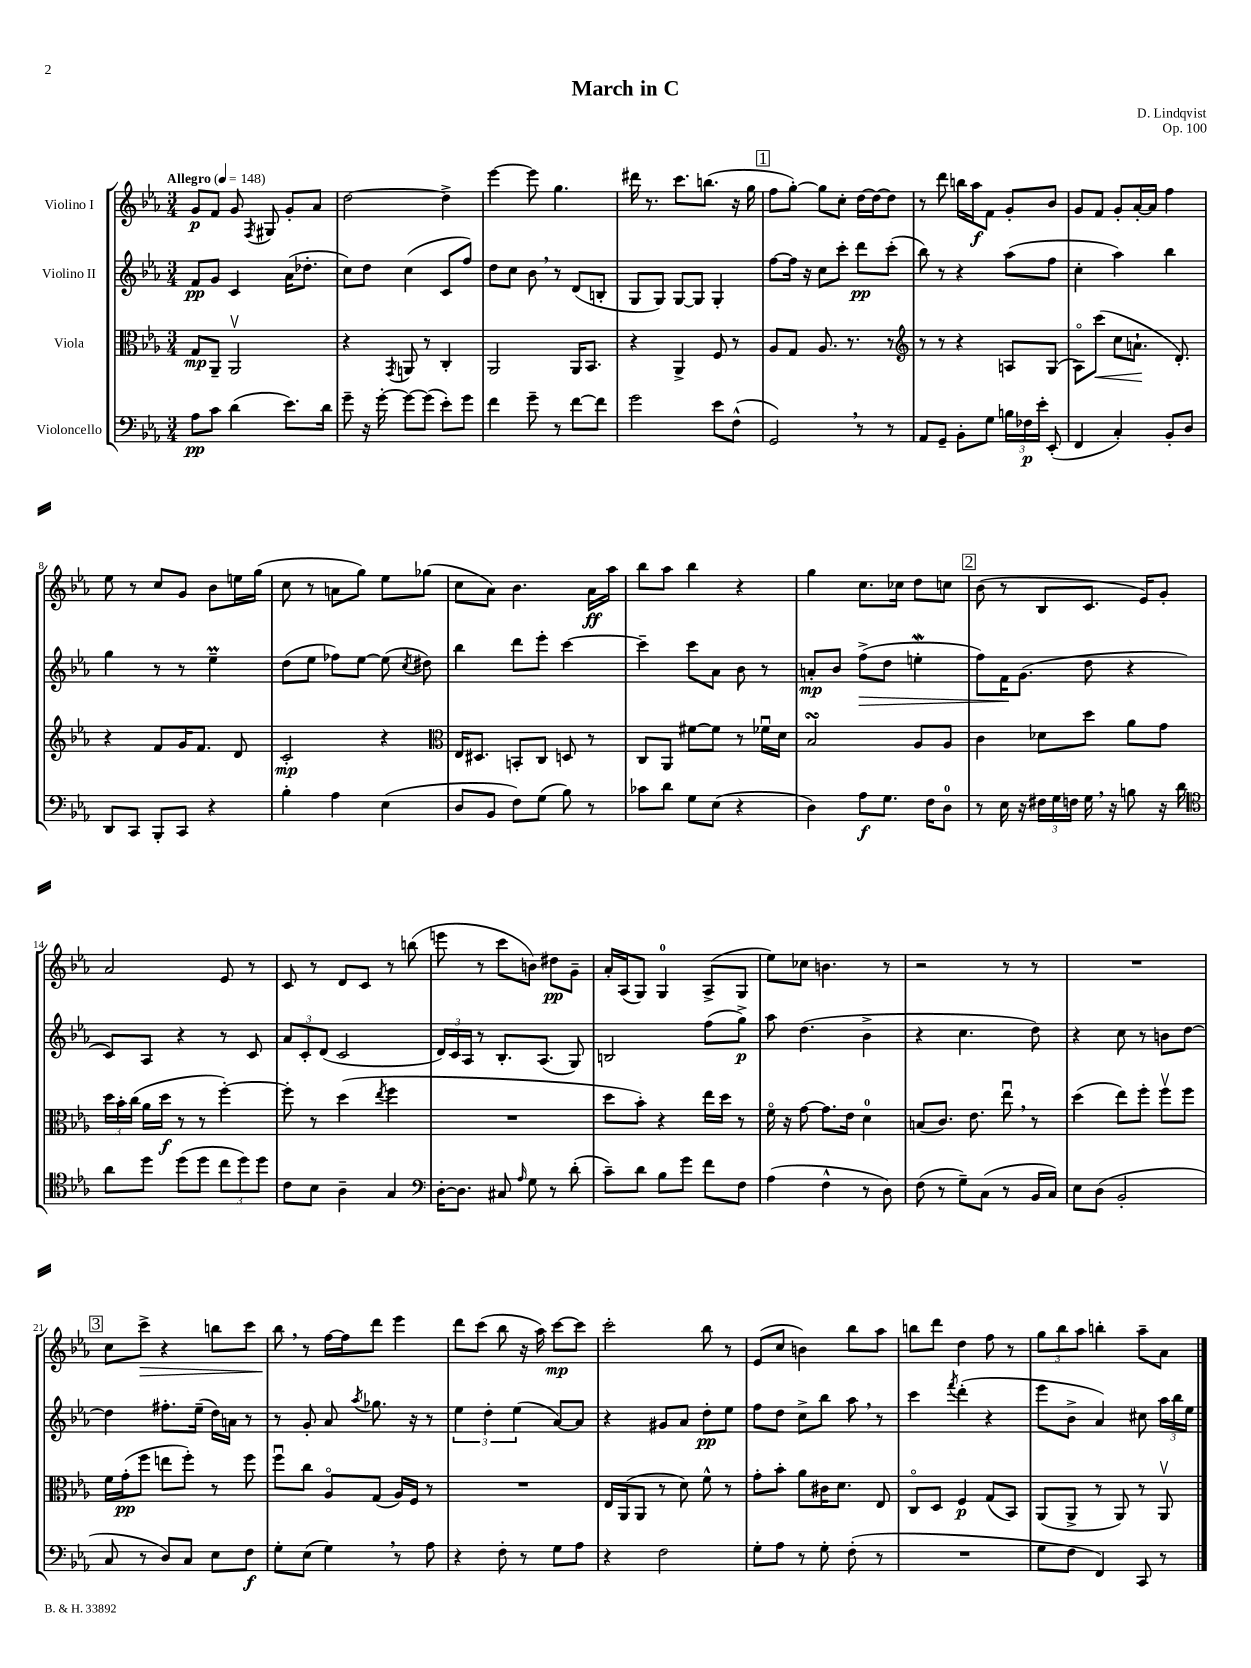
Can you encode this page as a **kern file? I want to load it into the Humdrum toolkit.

**kern	**kern	**kern	**kern
*staff4	*staff3	*staff2	*staff1
*clefF4	*clefC3	*clefG2	*clefG2
*k[b-e-a-]	*k[b-e-a-]	*k[b-e-a-]	*k[b-e-a-]
*M3/4	*M3/4	*M3/4	*M3/4
*MM148	*MM148	*MM148	*MM148
8A-	8G	8f	8g
8c	8AA-~	8g	8f
(4d	2AA-v	4c	8g
.	.	.	8qF
.	.	.	8G#
8.e-)	.	(16a-	8g'
.	.	8.dd-'	.
.	.	.	8a-
16d	.	.	.
=	=	=	=
8g~	4r	8cc)	[2dd
16r	.	8dd	.
[16g'	.	.	.
.	8qGG	.	.
8g_	8AA	(4cc	.
(8g]	8r	.	.
8e-')	4C'	8c	4dd^]
8g	.	8ff)	.
=	=	=	=
4f	2AA-	8dd	[4eee-
.	.	8cc	.
8g~	.	8b-	8eee-]
8r	.	8r	4.gg
[8f	16AA-	(8d	.
.	8.BB-	.	.
8f]	.	8B'	.
=	=	=	=
2g	4r	8G	16ddd#
.	.	.	8.r
.	.	8G)	.
.	4AA-^	[8G	8.ccc
.	.	8G]	.
.	.	.	(8.bb
8e-	8F	4G'	.
(8F^^	8r	.	16r
.	.	.	16gg
=	=	=	=
2GG)	8A-	[8ff	8ff
.	8G	16ff]	[8gg')
.	.	16r	.
.	8.A-	8cc	8gg]
.	.	8ccc'	8cc'
.	8.r	.	.
8r	.	8ddd	[16dd
.	.	.	16dd_
8r	8r	(8ccc'	8dd]
=	=	=	=
*	*clefG2	*	*
8AA-	8r	8bb-)	8r
8GG~	8r	8r	8ddd
8BB-'	4r	4r	16bb
.	.	.	16aa-
8G	.	.	8f
24B	8A	(8aa-	8g'
24F-	.	.	.
24e-'	.	.	.
(8EE-'	(8G	8ff	8b-
=	=	=	=
4FF	8A-o)	4cc'	8g
.	(8ccc	.	8f
4C')	8cc	4aa-)	8g'
.	8.a`	.	[16a-'
.	.	.	16a-]
8BB-'	.	4bb-	4ff
.	8.d')	.	.
8D	.	.	.
=	=	=	=
8DD	4r	4gg	8ee-
8CC	.	.	8r
8BBB-'	8f	8r	8cc
8CC	16g	8r	8g
.	8.f	.	.
4r	.	4ee-~	8b-
.	8d	.	16ee
.	.	.	(16gg
=	=	=	=
4B-'	2c'	(8dd	8cc
.	.	8ee-	8r
4A-	.	8ff-)	8a
.	.	[8ee-	8gg)
(4E-	4r	(8ee-]	8ee-
.	.	8qcc	.
.	.	8dd#)	(8gg-
=	=	=	=
*	*clefC3	*	*
8D	16E-	4bb-	8cc
.	8.D#	.	.
8BB-	.	.	8a-)
8F)	8BB'	8ddd	4.b-
(8G	8C	8eee-'	.
8B-)	8D	[4ccc	.
8r	8r	.	16a-
.	.	.	16aa-
=	=	=	=
8c-	8C	4ccc~]	8bb-
8d	8AA-	.	8aa-
8G	[8f#	8ccc	4bb-
(8E-	8f#]	8a-	.
4r	8r	8b-	4r
.	16f-u	8r	.
.	16d	.	.
=	=	=	=
4D)	2B-	8a'	4gg
.	.	8b-	.
8A-	.	(8ff^	8.cc
8.G	.	8dd	.
.	.	.	16cc-
.	8A-	4ee'	8dd
16F	.	.	.
8D	8A-	.	8cc
=	=	=	=
8r	4c	8ff)	(8b-
16E-	.	16f	8r
16r	.	(8.g	.
24F#	8d-	.	8B-
24G	.	.	.
24F	.	.	.
16G	8dd	8dd	8.c
16r	.	.	.
8B	8a-	4r	.
.	.	.	16e-)
16r	8g	.	8g'
16d	.	.	.
=	=	=	=
*clefC4	*	*	*
8a-	24dd	8c)	2a-
.	24b-'	.	.
.	(24cc	.	.
8dd	16a-	8A-	.
.	16dd	.	.
(8dd	8r	4r	.
8dd	8r	.	.
12cc	[4ff')	8r	8e-
12dd)	.	.	.
.	.	8c	8r
12dd	.	.	.
=	=	=	=
8c	8ff']	12a-	8c
.	.	12c'	.
8B-	8r	.	8r
.	.	(12d	.
4A-~	(4dd	2c	8d
.	.	.	8c
.	8qee-	.	.
4G	4ff	.	8r
.	.	.	(8bb
=	=	=	=
*clefF4	*	*	*
[16D'	2.r	24d)	8eee
.	.	24c	.
8.D]	.	.	.
.	.	24A-	.
.	.	8r	8r
8C#	.	8.B-'	8ccc
16qqA-	.	.	.
8G	.	.	8b)
.	.	(8.A-	.
8r	.	.	8dd#
(8d'	.	8G)	8g~
=	=	=	=
8c~)	8dd	2B	16a-'
.	.	.	(16A-
8d	8b-')	.	8G)
8B-	4r	.	4G
8g	.	.	.
8f	16ee-	(8ff	(8A-^
.	16dd	.	.
8F	8r	8gg^)	8G
=	=	=	=
(4A-	16fo	8aa-	8ee-)
.	16r	.	.
.	[8g	(4.dd	8cc-
4F^^	8.g]	.	4.b
.	16e-	.	.
8r	4d	4b-^	.
8D)	.	.	8r
=	=	=	=
(8F	(8B	4r	2r
8r	8.c)	.	.
8G~)	.	4.cc	.
.	8.e-	.	.
(8C	.	.	.
8r	8ee-u	.	8r
16BB-	8r	8dd)	8r
16C)	.	.	.
=	=	=	=
8E-	(4dd	4r	2.r
(8D	.	.	.
2BB-'	8ee-)	8cc	.
.	8ff'	8r	.
.	8ffv	8b	.
.	8ff	[8dd	.
=	=	=	=
8C	16f	4dd]	8cc
.	(16g'	.	.
8r	8ff	.	8ccc^
8D)	8ee	8.ff#'	4r
8C	8ff')	.	.
.	.	(16ee-~	.
8E-	8r	16dd)	8bb
.	.	16a	.
8F	8ff	8r	8ccc
=	=	=	=
8G'	8ffu	8r	8bb-
(8E-	8cc	8g'	8r
4G)	8A-o	8a-	[16ff
.	.	.	16ff]
.	.	8qaa-	.
.	(8G	8.gg-	8ddd
8r	16A-)	.	4eee-
.	16F	16r	.
8A-	8r	8r	.
=	=	=	=
4r	2.r	6ee-	8ddd
.	.	.	(8ccc
.	.	6dd'	.
8F'	.	.	8bb-
.	.	(6ee-	.
8r	.	.	16r
.	.	.	16aa-)
8G	.	[8a-)	[8ccc
8A-	.	8a-]	8ccc]
=	=	=	=
4r	16E-	4r	2ccc'
.	(16AA-	.	.
.	8AA-	.	.
2F	8r	8g#	.
.	8d)	8a-	.
.	8f^^	8dd'	8bb-
.	8r	8ee-	8r
=	=	=	=
8G'	8g'	8ff	(8e-
8A-	8b-'	8dd	8cc
8r	8a-	8cc^	4b)
8G'	16c#	8bb-	.
.	8.d	.	.
(8F'	.	8aa-	8bb-
8r	8E-	8r	8aa-
=	=	=	=
2.r	8Co	4ccc	8bb
.	8D	.	8ddd
.	.	8qfff	.
.	4F	(4ddd'	4dd
.	(8G	4r	8ff
.	8BB-)	.	8r
=	=	=	=
8G	(8AA-	8eee-	12gg
.	.	.	12bb-
8F	8AA-^	8b-^	.
.	.	.	12aa-
4FF)	8r	4a-)	4bb'
.	8AA-)	.	.
8CC	8r	8cc#	8aa-~
8r	8AA-v	24aa-	8a-
.	.	24bb-	.
.	.	24ee-	.
==	==	==	==
*-	*-	*-	*-
